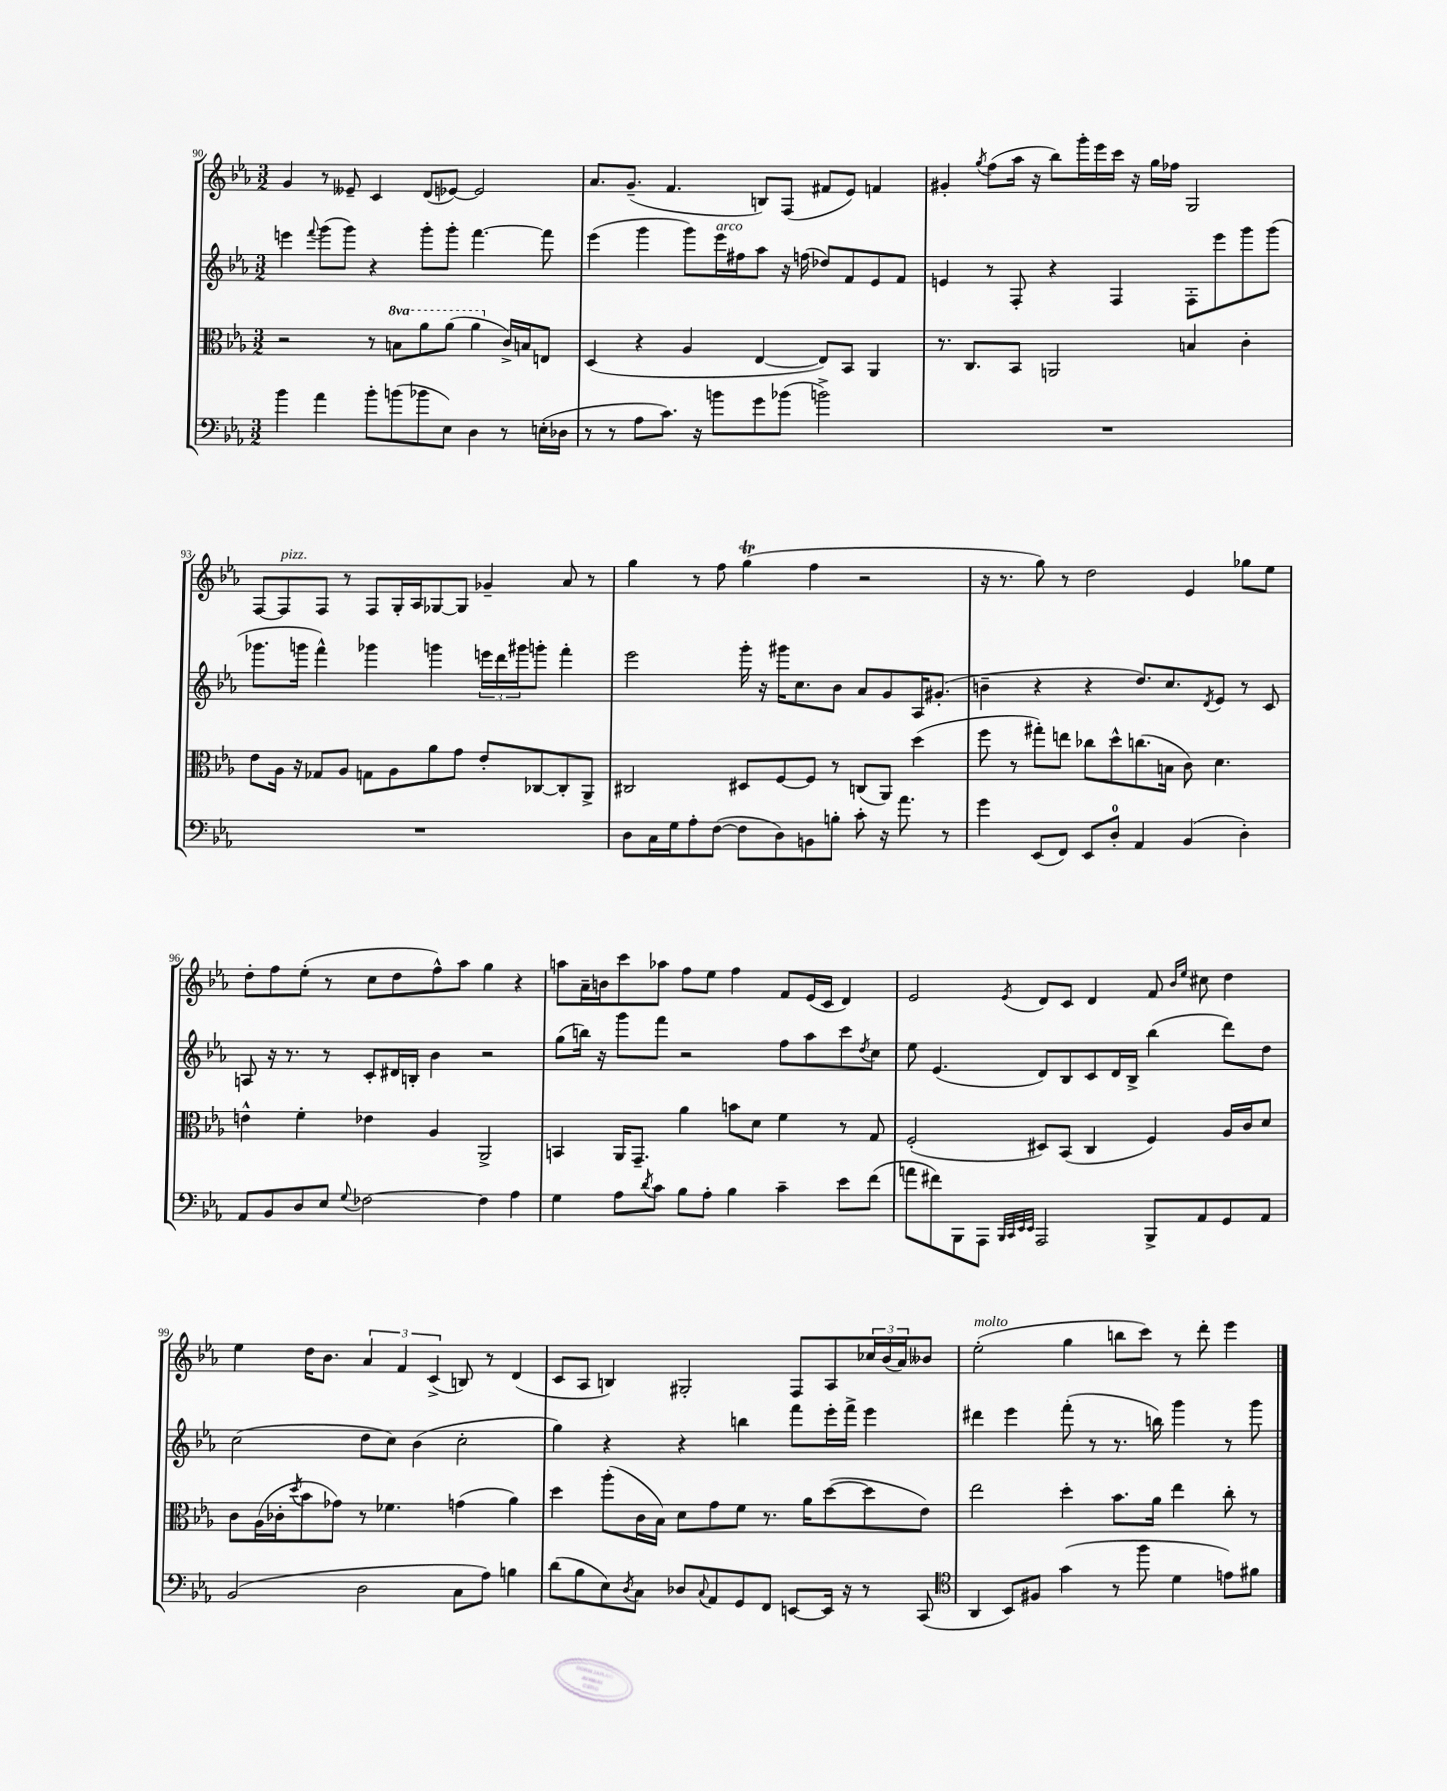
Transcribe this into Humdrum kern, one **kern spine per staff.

**kern	**kern	**kern	**kern
*staff4	*staff3	*staff2	*staff1
*clefF4	*clefC3	*clefG2	*clefG2
*k[b-e-a-]	*k[b-e-a-]	*k[b-e-a-]	*k[b-e-a-]
*M3/2	*M3/2	*M3/2	*M3/2
4b-	2r	4eee	4g
.	.	8qqfff	.
4a-	.	(8ggg	8r
.	.	8ggg)	8e--~
8b-'	8r	4r	4c
(8b	8b	.	.
8b-	8aa-	8ggg'	(8d
8E-)	(8aa-	8ggg'	[8e-)
4D	4aa-	[4.fff	2e-]
8r	16c^)	.	.
.	16B	.	.
(16E'	8E	8fff]	.
16D-	.	.	.
=	=	=	=
8r	(4D	(4eee-	8.a-
8r	.	.	.
.	.	.	(8.g~
8A-	4r	4ggg	.
8.c)	.	.	4.f
.	4A-	8ggg)	.
16r	.	.	.
8b	.	16eee-	.
.	.	16ff#	.
8g	[4E-	8aa-	8B)
(8b-	.	16r	(8F
.	.	(16ff	.
2b^)	8E-])	8dd-)	8f#
.	8BB-	8f	8e-)
.	4AA-	8e-	4f
.	.	8f	.
=	=	=	=
1.r	8.r	4e	4g#'
.	8.C	.	.
.	.	.	8qgg
.	.	8r	(8ff
.	8BB-	8F'	16aa-
.	.	.	16r
.	2AA	4r	8bb-)
.	.	.	16ggg'
.	.	.	16eee-
.	.	4F	16ccc
.	.	.	16r
.	.	.	16gg
.	.	.	16ff-
.	4B	8F'	2G
.	.	8eee-	.
.	4c'	8ggg	.
.	.	(8ggg	.
=	=	=	=
1.r	8e-	8.ggg-	[8F
.	16A-	.	8F]
.	16r	16ggg	.
.	8G-	4fff^^)	8F
.	8A-	.	8r
.	8G	4ggg-	8F
.	8A-	.	16G'
.	.	.	16A-
.	8a-	4ggg	[8G-
.	8g	.	8G-]
.	8e-'	24eee	4g-~
.	.	24ddd	.
.	.	24ggg#	.
.	[8C-	8ggg'	.
.	8C-']	4fff'	8a-
.	8AA-^	.	8r
=	=	=	=
8D	2C#	2eee-	4gg
16C	.	.	.
16G	.	.	.
8A-'	.	.	8r
([8F	.	.	8ff
8F]	8D#	16ggg'	(4gg
.	.	16r	.
8D)	[8F	16ggg#	.
.	.	8.cc	.
8BB	8F]	.	4ff
8B'	8r	8b-	.
8c'	(8C	8a-	2r
16r	8AA-)	8g	.
8.a-	.	.	.
.	(4dd	16A-	.
.	.	(8.g#'	.
8r	.	.	.
=	=	=	=
4g	8ff	4b~	16r
.	.	.	8.r
.	8r	.	.
(8EE-	8gg#')	4r	8gg)
8FF)	8ee	.	8r
8EE-	8cc-	4r	2dd
8D'	8dd^^	.	.
4AA-	(8.cc	8.dd)	.
.	16B	8.cc	.
(4BB-	8c)	.	4e-
.	.	8qd	.
.	4.d	8e-	.
4D')	.	8r	8gg-
.	.	8c	8ee-
=	=	=	=
8AA-	4e^^	8A	8dd'
8BB-	.	16r	8ff
.	.	8.r	.
8D	4f'	.	(8ee-'
8E-	.	8r	8r
8qqG	.	.	.
[2F-	4e-	8c'	8cc
.	.	16d#	8dd
.	.	16B'	.
.	4A-	4b-	8ff^^)
.	.	.	8aa-
4F-]	2AA-^	2r	4gg
4A-	.	.	4r
=	=	=	=
4G	4BB	(8gg	8aa
.	.	16bb)	16a-~
.	.	16r	16b
8A-	16AA-	8ggg	8ccc
.	8.GG~	.	.
8qd	.	.	.
8c	.	8fff	8aa-
8B-	4a-	2r	8ff
8A-'	.	.	8ee-
4B-	8b	.	4ff
.	8d	.	.
4c~	4f	8ff	8f
.	.	8aa-	(16e-
.	.	.	16c
8e-	8r	8ccc	4d)
.	.	8qdd	.
(8f	8G	8cc	.
=	=	=	=
8a	(2F'	8ee-	2e-
8f#)	.	(4.e-	.
8BBB-	.	.	.
8AAA-	.	.	.
32qqBBB-	.	.	.
32qqCC	.	.	.
32qqEE-	.	.	.
32qqEE-	.	.	8qe-
2AAA-	8D#)	8d)	8d
.	(8BB-	8B-	8c
.	4C	8c	4d
.	.	16d	.
.	.	16B-^	.
8BBB-^	4F)	(4bb-	8f
.	.	.	16qqb-
.	.	.	16qqee-
8AA-	.	.	8cc#
8GG	16A-	8ddd)	4dd
.	16c	.	.
8AA-	8d	8dd	.
=	=	=	=
(2BB-	8c	(2cc	4ee-
.	(16A-	.	.
.	16c-'	.	.
.	8qdd	.	.
.	8b-	.	16dd
.	.	.	8.b-
.	8g-)	.	.
2D	8r	8dd	6a-
.	4.f-	8cc)	.
.	.	.	6f
.	.	(4b-	.
.	.	.	(6c^
8C	(4g	2cc'	8B)
8A-)	.	.	8r
4B	4a-)	.	(4d
=	=	=	=
(8d	4dd	4gg)	8c
8B-	.	.	8A-
8E-)	(8aa-'	4r	4B)
8qD	.	.	.
8C	16c	.	.
.	16B-)	.	.
8D-	8d	4r	2G#'
8qqC	.	.	.
8AA-	8g	.	.
8GG	8f	4bb	.
8FF	8.r	.	.
[8EE	.	8fff	8F
.	16a-	.	.
16EE]	([8dd	16eee-'	8A-
16r	.	16fff^	.
8r	8dd]	4eee-	24cc-
.	.	.	(24b-
.	.	.	24a-)
(8CC	8e-)	.	8b--
=	=	=	=
*clefC4	*	*	*
4AA-	2ee-	4ddd#	(2ee-'
8BB-)	.	4eee-	.
8F#	.	.	.
(4g	4dd'	(8fff'	4gg
.	.	8r	.
8r	8.b-	8.r	8bb
8ff	.	.	8ccc)
.	16a-	16bb)	.
4d	4ee-	4ggg	8r
.	.	.	8ddd'
8e)	8cc'	8r	4eee-
8f#	8r	8ggg	.
==	==	==	==
*-	*-	*-	*-
